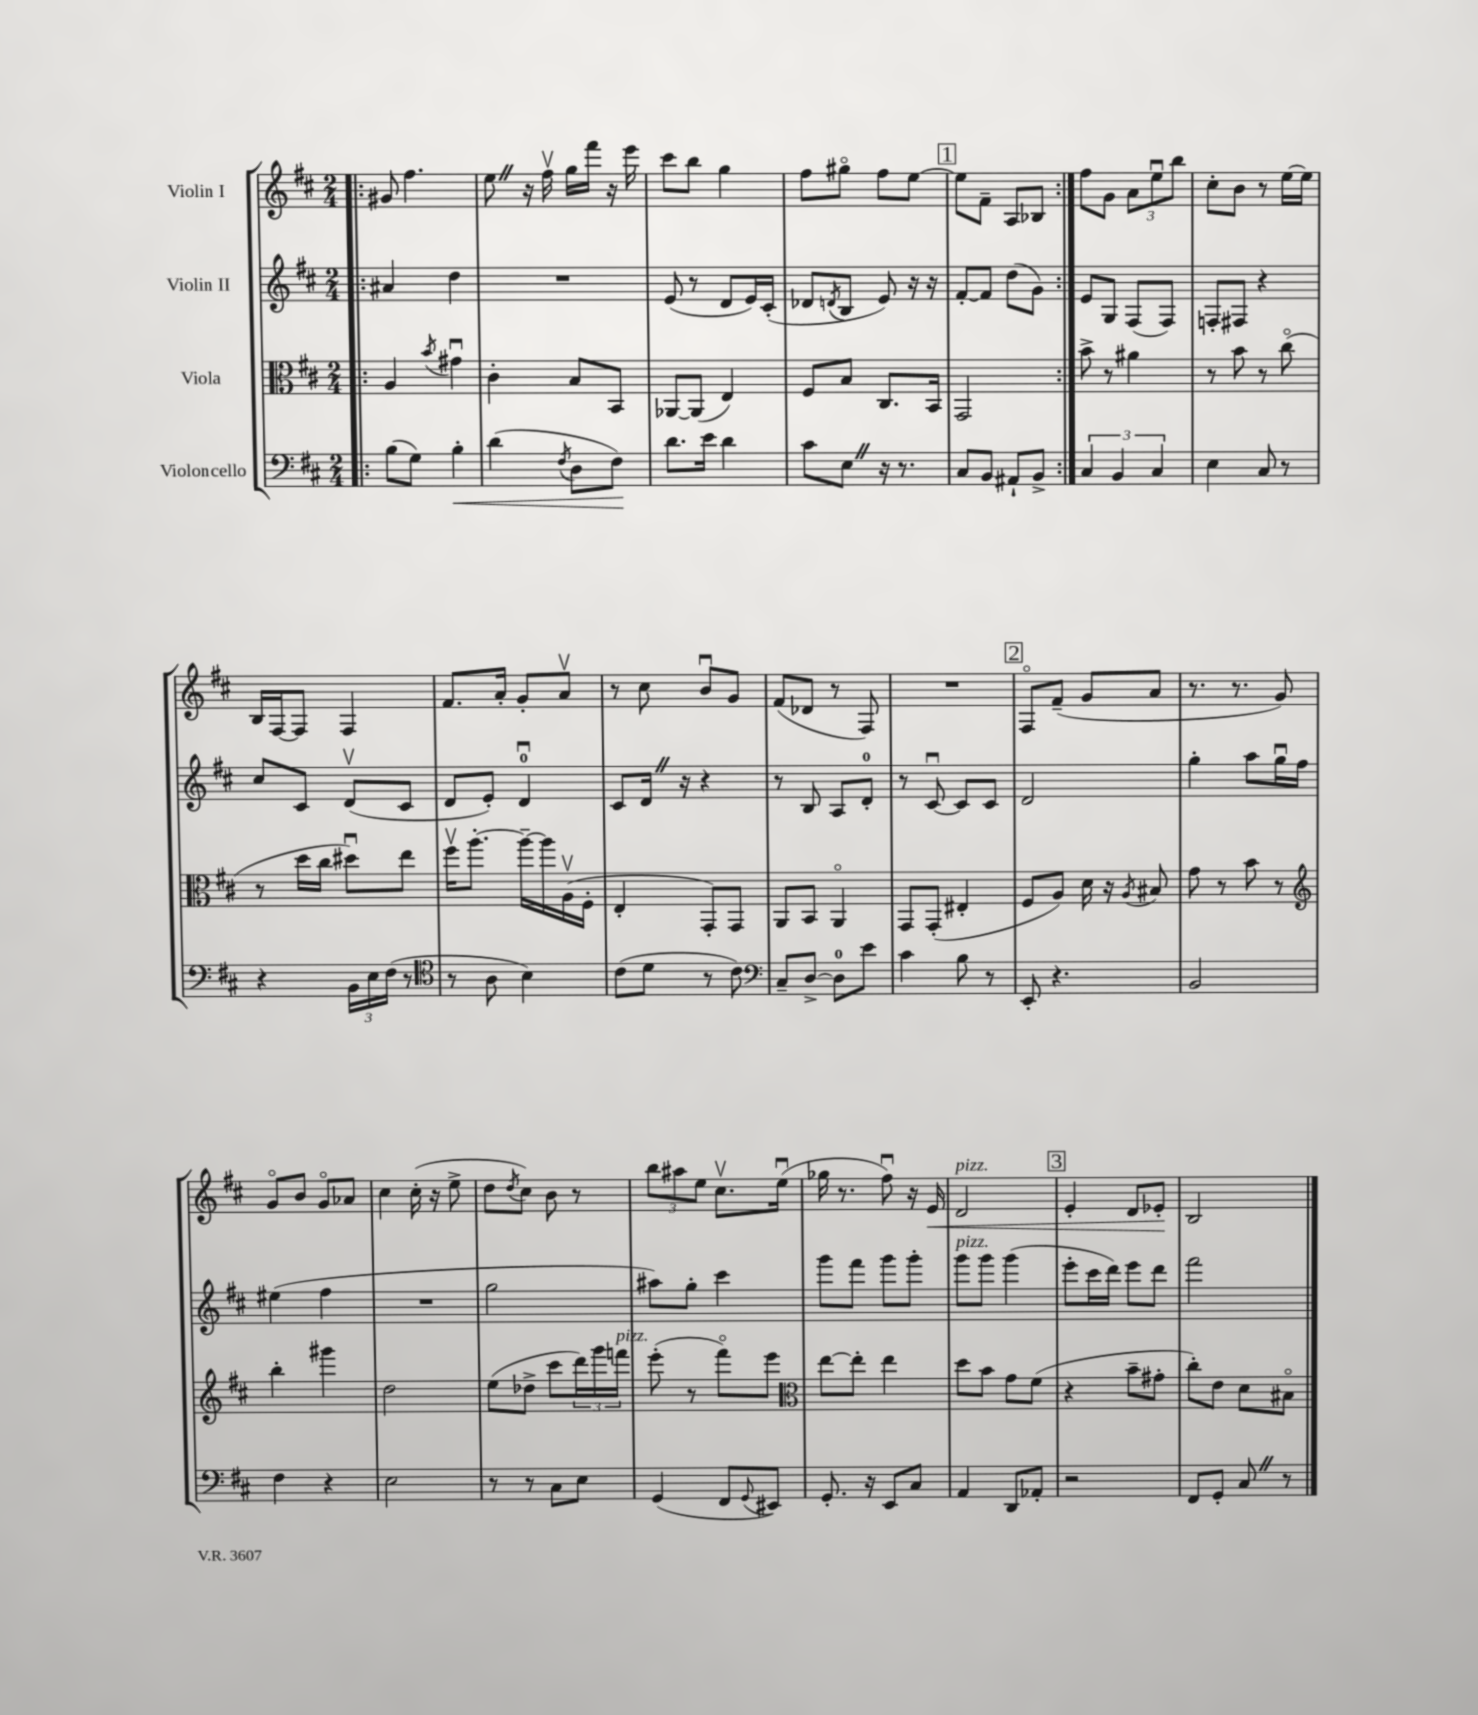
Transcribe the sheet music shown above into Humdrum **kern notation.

**kern	**dynam	**kern	**kern	**kern	**dynam
*part4	*part4	*part3	*part2	*part1	*part1
*staff4	*staff4	*staff3	*staff2	*staff1	*staff1
*I"Violoncello	*	*I"Viola	*I"Violin II	*I"Violin I	*
*clefF4	*	*clefC3	*clefG2	*clefG2	*
*k[f#c#]	*	*k[f#c#]	*k[f#c#]	*k[f#c#]	*
*M2/4	*	*M2/4	*M2/4	*M2/4	*
=1!|:	=1!|:	=1!|:	=1!|:	=1!|:	=1!|:
(8B\L	.	4A/	4a#X/	8g#X/	.
8G\J)	.	.	.	4.ff#\	.
.	.	8qb/	.	.	.
!	!LO:HP:b	!	!	!	!
4B'\	<	4g#Xu\	4dd\	.	.
=2	=2	=2	=2	=2	=2
(4d\	.	4c#'\	2r	8eeZ\	.
.	.	.	.	16r	.
.	.	.	.	16ff#v\	.
8qF#/	.	.	.	.	.
8D\L	.	8B/L	.	16gg\LL	.
.	.	.	.	16fff#\JJ	.
8F#\J)	.	8BB/J	.	16r	.
.	.	.	.	16eee\	.
.	[	.	.	.	.
=3	=3	=3	=3	=3	=3
8.d\L	.	[8AA-X/L	(8e/	8ccc#\L	.
.	.	(8AA-/J]	8r	8bb\J	.
16e\Jk	.	.	.	.	.
4d\	.	4E/)	8d/L	4gg\	.
.	.	.	16e/L)	.	.
.	.	.	(16c#'/JJ	.	.
=4	=4	=4	=4	=4	=4
8c#\L	.	8F#/L	8d-X/L	8ff#\L	.
.	.	.	8qdn/	.	.
8EZ\J	.	8B/J	8B/J	8gg#X\J	.
16r	.	8.C#/L	8e/)	8ff#\L	.
8.r	.	.	.	.	.
.	.	.	16r	[8ee\J	.
.	.	16BB/Jk	16r	.	.
!!LO:REH:place=s1:t=1
=5	=5	=5	=5	=5	=5
8C#/L	.	2GG/	[8f#'/L	8ee\L]	.
8BB/J	.	.	8f#/J]	8f#~\J	.
8AA#X`/L	.	.	(8dd\L	8A/L	.
8BB^/J	.	.	8g\J)	8B-X/J	.
=6:|!	=6:|!	=6:|!	=6:|!	=6:|!	=6:|!
6C#/	.	8b^\	8e/L	8ff#\L	.
.	.	8r	8G/J	8g\J	.
6BB/	.	.	.	.	.
.	.	4a#X\	(8F#/L	12a\L	.
6C#/	.	.	.	12eeu\	.
.	.	.	8F#/J)	.	.
.	.	.	.	12bb\J	.
=7	=7	=7	=7	=7	=7
4E\	.	8r	8Fn'/L	8cc#'\L	.
.	.	8b\	8F#X/J	8b\J	.
8C#/	.	8r	4r	8r	.
8r	.	(8cc#\	.	[16ee\LL	.
.	.	.	.	16ee\JJ]	.
!!LO:LB:g=z
=8	=8	=8	=8	=8	=8
4r	.	8r	8cc#/L	16B/LL	.
.	.	.	.	[16F#/J	.
.	.	16dd\LL	8c#/J	8F#/J]	.
.	.	16cc#\JJ	.	.	.
24BB\LL	.	8dd#Xu\L)	(8dv/L	4F#/	.
24E\	.	.	.	.	.
(24F#\JJ	.	.	.	.	.
8r	.	8ee\J	8c#/J	.	.
=9	=9	=9	=9	=9	=9
*clefC4	*	*	*	*	*
8r	.	16ff#v\KL	8d/L	8.f#/L	.
.	.	[8.aa'\J	.	.	.
8A\	.	.	8e'/J)	.	.
.	.	.	.	16a'/Jk	.
4B\)	.	16aa~\LL_	4du/	8g'/L	.
.	.	16aa\]	.	.	.
.	.	(16Av\	.	8av/J	.
.	.	16F#'\JJ	.	.	.
=10	=10	=10	=10	=10	=10
(8c#\L	.	4E'/	8c#/L	8r	.
8d\J	.	.	16dZ/Jk	8cc#\	.
.	.	.	16r	.	.
8r	.	8GG'/L)	4r	8bu/L	.
8c#\)	.	8GG/J	.	8g/J	.
=11	=11	=11	=11	=11	=11
*clefF4	*	*	*	*	*
8C#~/L	.	8AA/L	8r	(8f#/L	.
[8D^/J	.	8BB/J	8B/	8d-X/J	.
8D\L]	.	4AA/	8A/L	8r	.
8e\J	.	.	8d'/J	8F#/)	.
=12	=12	=12	=12	=12	=12
4c#\	.	8GG/L	8r	2r	.
.	.	(8GG'/J	[8c#u/	.	.
8B\	.	4E#X'/	8c#/L]	.	.
8r	.	.	8c#/J	.	.
!!LO:REH:place=s1:t=2
=13	=13	=13	=13	=13	=13
8EE'/	.	8F#/L	2d/	8F#/L	.
4.r	.	8A/J)	.	(8f#~/J	.
.	.	16d\	.	8g/L	.
.	.	16r	.	.	.
.	.	8qA/	.	.	.
.	.	8B#X/	.	8a/J	.
=14	=14	=14	=14	=14	=14
2BB/	.	8g\	4gg'\	8.r	.
.	.	8r	.	.	.
.	.	.	.	8.r	.
.	.	8b\	8aa\L	.	.
.	.	8r	16ggu\L	8g/)	.
.	.	.	16ff#\JJ	.	.
!!LO:LB:g=z
=15	=15	=15	=15	=15	=15
*	*	*clefG2	*	*	*
4F#\	.	4bb'\	(4ee#X\	8g/L	.
.	.	.	.	8b/J	.
4r	.	4ggg#X\	4ff#\	8g/L	.
.	.	.	.	8a-X/J	.
=16	=16	=16	=16	=16	=16
2E\	.	2dd\	2r	4cc#\	.
.	.	.	.	(16cc#'\	.
.	.	.	.	16r	.
.	.	.	.	8ee^\	.
=17	=17	=17	=17	=17	=17
8r	.	(8ee\L	2gg\	8dd\L	.
.	.	.	.	8qdd/	.
8r	.	8dd-X^\J	.	8cc#\J)	.
8C#\L	.	8ccc#\L	.	8b\	.
8E\J	.	24ddd\L)	.	8r	.
.	.	24ggg\	.	.	.
!	!	!LO:TX:a:i:t=pizz.	!	!	!
.	.	24fffn\JJ	.	.	.
=18	=18	=18	=18	=18	=18
(4GG/	.	(8eee'\	8aa#X\L)	12bb\L	.
.	.	.	.	12aa#X\	.
.	.	8r	8gg'\J	.	.
.	.	.	.	12ee\J	.
8FF#/L	.	8fff#\L)	4ccc#\	8.cc#v\L	.
8qqGG/	.	.	.	.	.
8EE#X/J)	.	8eee\J	.	.	.
.	.	.	.	(16eeu\Jk	.
=19	=19	=19	=19	=19	=19
*	*	*clefC3	*	*	*
8.GG'/	.	[8ee\L	8ggg\L	16gg-X\	.
.	.	.	.	8.r	.
.	.	8ee'\J]	8fff#\J	.	.
16r	.	.	.	.	.
8EE/L	.	4ee\	8ggg\L	8ff#u\)	.
8C#/J	.	.	8ggg'\J	16r	.
!	!	!	!	!	!LO:HP:b
.	.	.	.	16e/	<
=20	=20	=20	=20	=20	=20
!	!	!	!	!LO:TX:a:i:t=pizz.	!
!	!	!	!LO:TX:a:i:t=pizz.	!	!
4AA/	.	8dd\L	8ggg\L	2d/	.
.	.	8b\J	8ggg\J	.	.
8DD/L	.	8g\L	(4ggg\	.	.
8AA-X'/J	.	(8f#\J	.	.	.
!!LO:REH:place=s1:t=3
=21	=21	=21	=21	=21	=21
2r	.	4r	8eee'\L	4e'/	.
.	.	.	16ccc#\L	.	.
.	.	.	16ddd\JJ)	.	.
.	.	8b~\L	8eee\L	8d/L	.
.	.	8g#X'\J	8ddd\J	8e-X'/J	.
.	.	.	.	.	[
=22	=22	=22	=22	=22	=22
8FF#/L	.	8cc#'\L)	2fff#\	2B/	.
8GG'/J	.	8e\J	.	.	.
8C#Z/	.	8d\L	.	.	.
8r	.	8B#X\J	.	.	.
==	==	==	==	==	==
*-	*-	*-	*-	*-	*-
